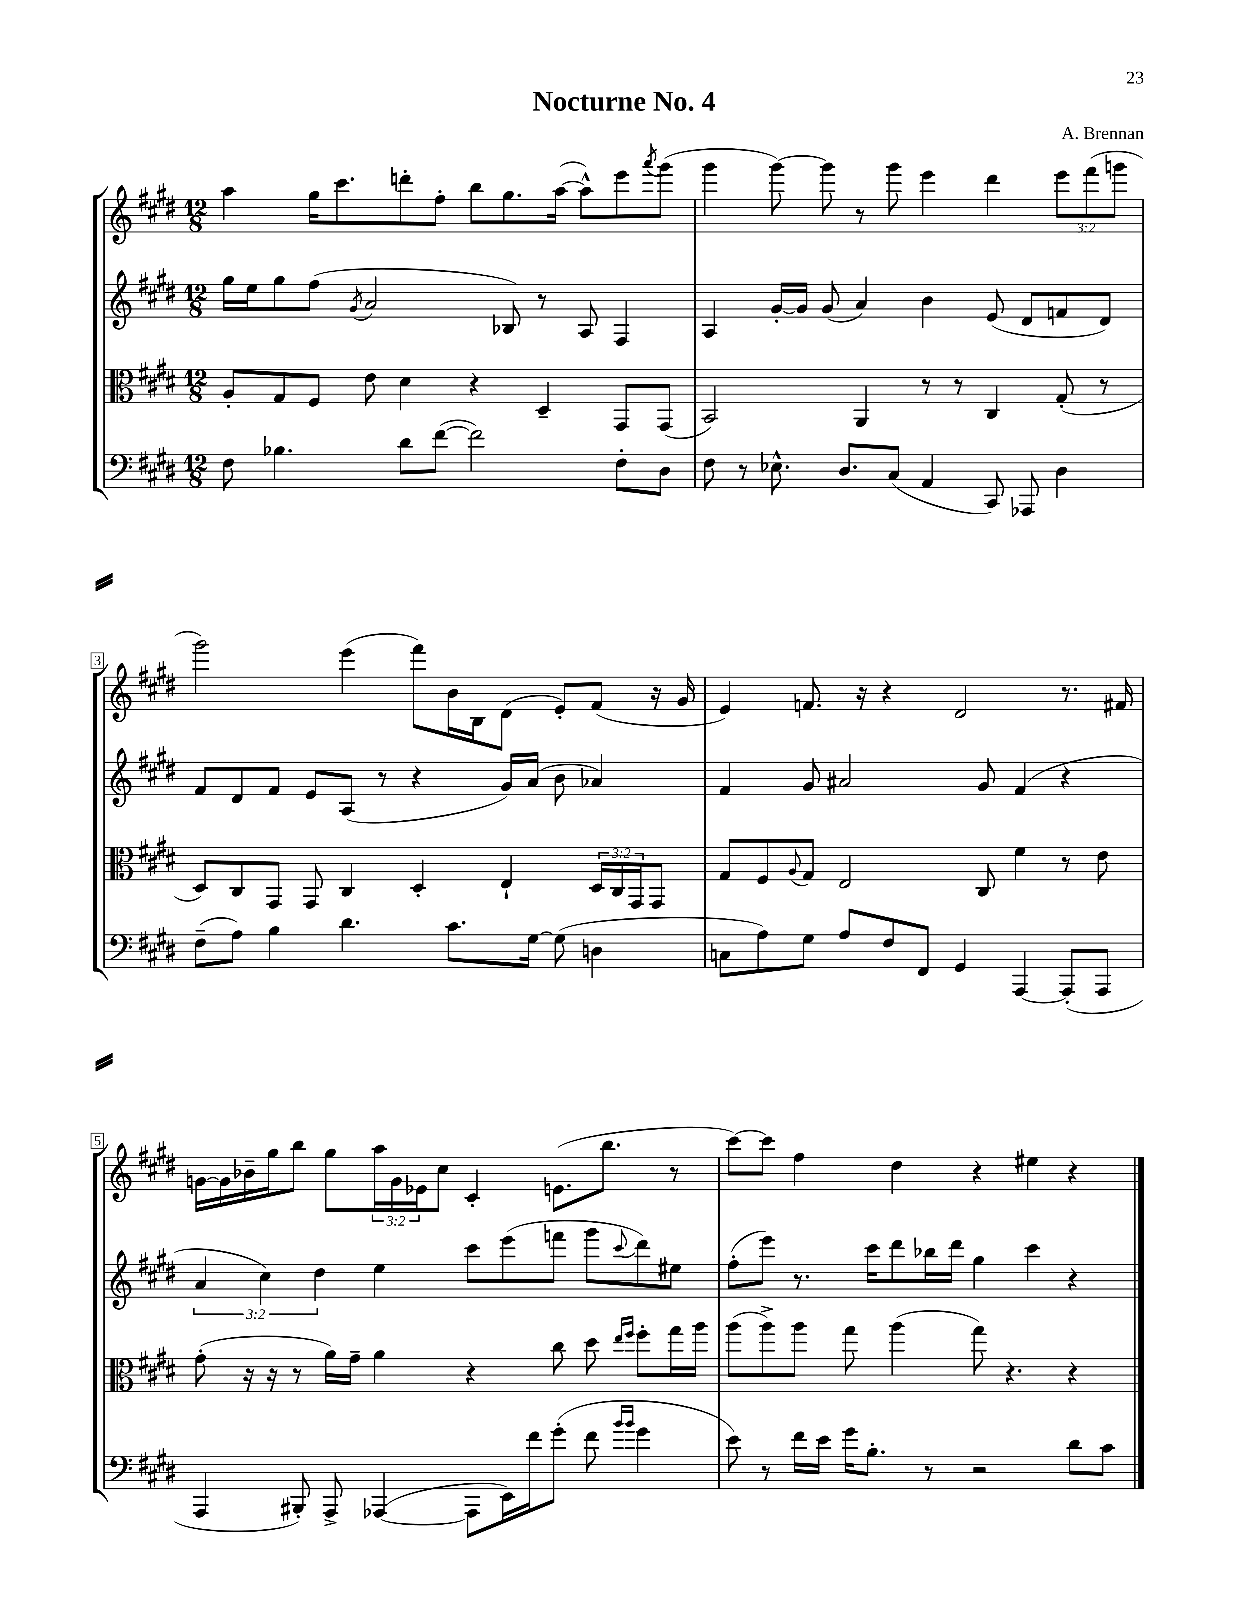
\header { title = "Nocturne No. 4" composer = "A. Brennan" }
<<
\new StaffGroup <<
\new Staff = "s0" {
    \clef treble \key e \major \numericTimeSignature \time 12/8 \override Staff.TupletNumber.text = #tuplet-number::calc-fraction-text
    a''4 gis''16 cis'''8. d'''8-. fis''8-. b''8 gis''8. a''16~( a''8-^) e'''8 \acciaccatura { a'''8 } gis'''8( |
    gis'''4 gis'''8~) gis'''8 r8 gis'''8 e'''4 dis'''4 \tuplet 3/2 { e'''8 fis'''8( g'''8 } |
    gis'''2) e'''4( fis'''8) b'16 b16 dis'8( e'8-.) fis'8( r16 gis'16 |
    e'4) f'8. r16 r4 dis'2 r8. fis'16 |
    g'16~ g'16 bes'16-- gis''16 b''8 gis''8 \tuplet 3/2 { a''16 g'16 ees'16 } cis''8 cis'4-. e'8.( b''8. r8 |
    cis'''8~) cis'''8 fis''4 dis''4 r4 eis''4 r4 \bar "|." |
}
\new Staff = "s1" {
    \clef treble \key e \major \numericTimeSignature \time 12/8 \override Staff.TupletNumber.text = #tuplet-number::calc-fraction-text
    gis''16 e''16 gis''8 fis''8( \acciaccatura { gis'8 } a'2 bes8) r8 a8 fis4 |
    a4 gis'16~-. gis'16 gis'8( a'4) b'4 e'8( dis'8 f'8 dis'8) |
    fis'8 dis'8 fis'8 e'8 a8( r8 r4 gis'16) a'16( b'8 aes'4) |
    fis'4 gis'8 ais'2 gis'8 fis'4( r4 |
    \tuplet 3/2 { a'4 cis''4) dis''4 } e''4 cis'''8 e'''8( f'''8 gis'''8 \appoggiatura { cis'''8 } dis'''8) eis''8 |
    fis''8-.( e'''8) r8. cis'''16 dis'''8 bes''16 dis'''16 gis''4 cis'''4 r4 \bar "|." |
}
\new Staff = "s2" {
    \clef alto \key e \major \numericTimeSignature \time 12/8 \override Staff.TupletNumber.text = #tuplet-number::calc-fraction-text
    a8-. gis8 fis8 e'8 dis'4 r4 dis4-- gis,8 gis,8( |
    b,2) a,4 r8 r8 cis4 gis8-.( r8 |
    dis8) cis8 gis,8 gis,8 cis4 dis4-. e4-! \tuplet 3/2 { dis16 cis16 gis,16 } gis,8 |
    gis8 fis8 \appoggiatura { a8 } gis8 e2 cis8 fis'4 r8 e'8 |
    gis'8-.( r16 r16 r8 a'16) gis'16-- a'4 r4 cis''8 dis''8 \grace { e''16 fis''16 } fis''8-. gis''16 a''16 |
    a''8( a''8->) a''8 gis''8 a''4( gis''8) r4. r4 \bar "|." |
}
\new Staff = "s3" {
    \clef bass \key e \major \numericTimeSignature \time 12/8
    fis8 bes4. dis'8 fis'8~( fis'2) fis8-. dis8 |
    fis8 r8 ees8.-^ dis8. cis8( a,4 cis,8) aes,,8 dis4 |
    fis8--( a8) b4 dis'4. cis'8. gis16~ gis8( d4 |
    c8 a8) gis8 a8 fis8 fis,8 gis,4 a,,4~ a,,8-.( a,,8 |
    a,,4 bis,,8-.) a,,8-> aes,,4~( aes,,8 e,16) fis'16 gis'8-.( fis'8 \grace { b'16 b'16 } gis'4 |
    e'8) r8 fis'16 e'16 gis'16 b8.-. r8 r2 dis'8 cis'8 \bar "|." |
}
>>
>>
\layout { \context { \Score \override BarNumber.stencil = #(make-stencil-boxer 0.1 0.3 ly:text-interface::print) } }
